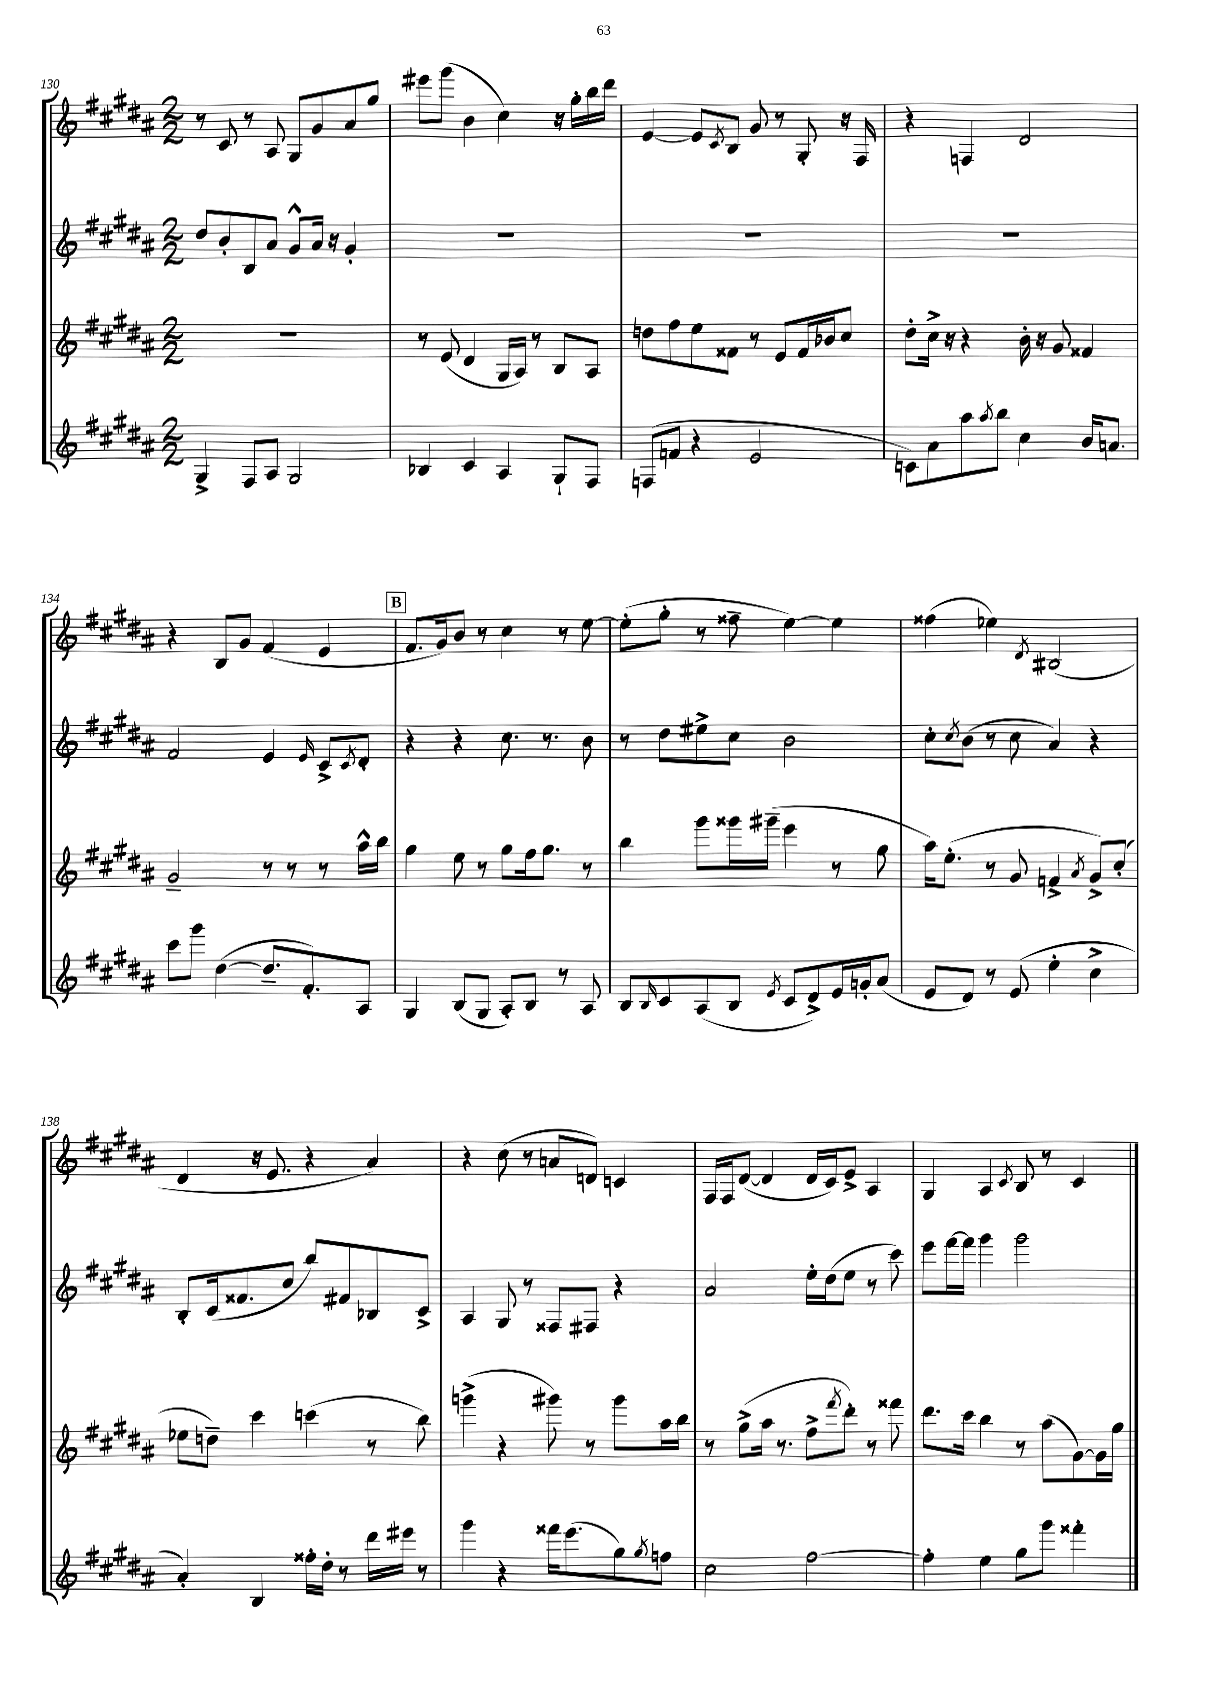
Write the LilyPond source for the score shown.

<<
\new StaffGroup <<
\new Staff = "s0" {
    \clef treble \key b \major \numericTimeSignature \time 2/2
    r8 cis'8 r8 ais8 gis8 gis'8 ais'8 gis''8 |
    eis'''8 gis'''8( b'4 cis''4) r16 gis''16-. b''16 dis'''16 |
    e'4~ e'8 \acciaccatura { cis'8 } b8 gis'8 r8 gis8-. r16 fis16 |
    r4 f4 dis'2 |
    r4 b8 gis'8 fis'4( e'4 |
    \mark \markup { \box "B" } fis'8. gis'16) b'8 r8 cis''4 r8 e''8~ |
    e''8-.( gis''8-. r8 fisis''8-- e''4~) e''4 |
    fisis''4( ees''4) \acciaccatura { dis'8 } bis2( |
    dis'4 r16 e'8. r4 ais'4) |
    r4 cis''8( r8 a'8 d'8) c'4 |
    fis16 fis16 dis'8~( dis'4 dis'16 cis'16) e'8-> ais4 |
    gis4 ais4 \acciaccatura { cis'8 } b8 r8 cis'4 \bar "|." |
}
\new Staff = "s1" {
    \clef treble \key b \major \numericTimeSignature \time 2/2
    dis''8 b'8-. b8 ais'8 gis'8-^ ais'16 r16 gis'4-. |
    R1 |
    R1 |
    R1 |
    fis'2 e'4 \grace { e'16 } cis'8-> \acciaccatura { cis'8 } dis'8-. |
    \mark \markup { \box "B" } r4 r4 cis''8. r8. b'8 |
    r8 dis''8 eis''8-> cis''8 b'2 |
    cis''8-. \acciaccatura { cis''8 } b'8( r8 cis''8 ais'4) r4 |
    b8-. cis'16( fisis'8. cis''8 b''8) fis'8 bes8 cis'8-> |
    ais4 gis8 r8 fisis8 fis8 r4 |
    ais'2 e''16-. dis''16( e''8 r8 cis'''8) |
    e'''8 fis'''16~ fis'''16 gis'''4 gis'''2 \bar "|." |
}
\new Staff = "s2" {
    \clef treble \key b \major \numericTimeSignature \time 2/2
    R1 |
    r8 e'8( dis'4 gis16 ais16) r8 b8 ais8 |
    d''8 fis''8 e''8 fisis'8 r8 e'8 fisis'16 bes'16 cis''8 |
    dis''8-. cis''16-> r16 r4 b'16-. r16 gis'8 fisis'4 |
    gis'2-- r8 r8 r8 ais''16-^ b''16 |
    \mark \markup { \box "B" } gis''4 e''8 r8 gis''8 fis''16 gis''8. r8 |
    b''4 gis'''8 gisis'''16 gis'''16--( e'''4 r8 gis''8 |
    ais''16) e''8.-.( r8 gis'8 f'4-> \acciaccatura { ais'8 } gis'8->) cis''8-.( |
    ees''8 d''8--) cis'''4 c'''4( r8 b''8) |
    g'''4->( r4 gis'''8) r8 gis'''8 ais''16 b''16 |
    r8 gis''8->( ais''16 r8. fis''8-> \acciaccatura { fis'''8 } dis'''8-.) r8 fisis'''8 |
    dis'''8. cis'''16 b''4 r8 ais''8( gis'8~) gis'16 gis''16 \bar "|." |
}
\new Staff = "s3" {
    \clef treble \key b \major \numericTimeSignature \time 2/2
    gis4-> fis8 ais8 gis2 |
    bes4 cis'4 ais4 gis8-! fis8 |
    f8( f'8 r4 e'2 |
    c'8) ais'8 ais''8 \acciaccatura { ais''8 } b''8 cis''4 b'16 a'8. |
    cis'''8 gis'''8 dis''4~( dis''8.-- fis'8.-.) ais8 |
    \mark \markup { \box "B" } gis4 b8( gis8 ais8-.) b8 r8 ais8 |
    b8 \grace { b16 } cis'8 ais8( b8 \acciaccatura { e'8 } cis'8 dis'8->) e'16 g'16-. ais'8( |
    e'8 dis'8) r8 e'8( e''4-. cis''4-> |
    ais'4-.) b4 fisis''16-. dis''16-. r8 dis'''16 eis'''16 r8 |
    gis'''4 r4 fisis'''16 e'''8.( gis''8) \acciaccatura { gis''8 } f''8 |
    cis''2 fis''2~ |
    fis''4-. e''4 gis''8 gis'''8 fisis'''4-. \bar "|." |
}
>>
>>
\layout { \context { \Score currentBarNumber = #130 } }
